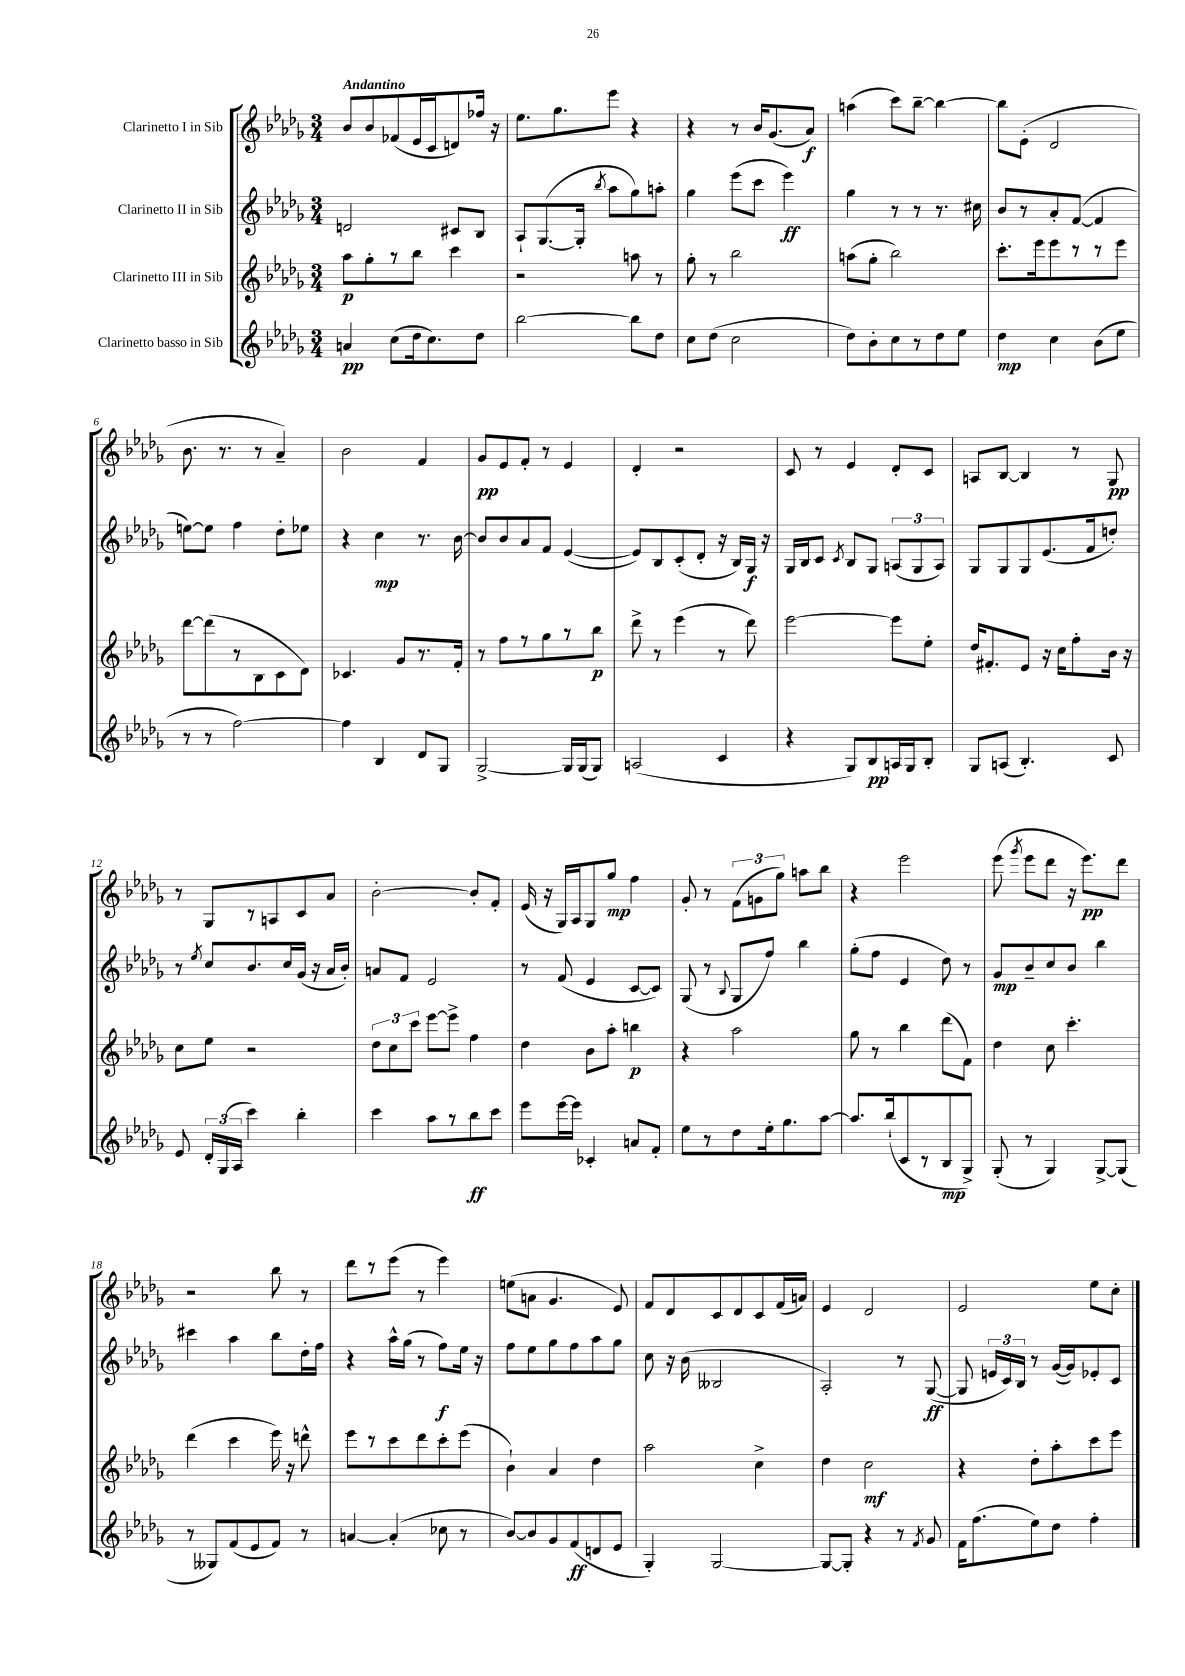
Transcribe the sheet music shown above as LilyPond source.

<<
\new StaffGroup <<
\new Staff = "s0" \with { instrumentName = "Clarinetto I in Sib" } {
    \clef treble \key des \major \numericTimeSignature \time 3/4 \tempo "Andantino"
    \autoBeamOff bes'8[ bes'8 fes'8( ees'16 c'16 d'8) fes''16] r16 |
    ees''8.[ ges''8. ees'''8] r4 |
    r4 r8 bes'16[ ges'8.( aes'8]\f) |
    a''4( c'''8[) bes''8]~-- bes''4~ |
    bes''8[ ees'8]-.( des'2 |
    bes'8. r8. r8 aes'4--) |
    bes'2 f'4 |
    ges'8[\pp ees'8 f'8]-. r8 ees'4 |
    des'4-. r2 |
    c'8 r8 ees'4 des'8[-. c'8] |
    a8[ bes8]~ bes4 r8 ges8\pp |
    r8 ges8[ r8 a8 c'8 aes'8] |
    bes'2~-. bes'8[-. f'8]-. |
    ees'16( r16 ges16[) aes16 ges8 ges''8]\mp f''4 |
    ges'8-. r8 \tuplet 3/2 { f'8[( g'8 ges''8]) } a''8[ bes''8] |
    r4 ees'''2 |
    ees'''8( \acciaccatura { ges'''8 } ees'''8[ des'''8] r16 ees'''8.[\pp) des'''8] |
    r2 bes''8 r8 |
    des'''8[ r8 ees'''8]( r8 ees'''4) |
    e''8[( a'8] ges'4. ees'8) |
    f'8[ des'8 c'8 des'8 c'8 f'16( a'16]) |
    ees'4 des'2 |
    ees'2 ees''8[ c''8]-. \bar "|." |
}
\new Staff = "s1" \with { instrumentName = "Clarinetto II in Sib" } {
    \clef treble \key des \major \numericTimeSignature \time 3/4
    \autoBeamOff d'2 cis'8[ bes8] |
    aes8[-! ges8.~( ges16]-. \acciaccatura { bes''8 } aes''8[ ges''8) a''8]-. |
    ges''4 ees'''8[( c'''8] ees'''4\ff) |
    ges''4 r8 r8 r8. cis''16 |
    bes'8[ r8 aes'8-. f'8]~( f'4 |
    e''8[~) e''8] f''4 des''8[-. ees''8] |
    r4 c''4\mp r8. bes'16~ |
    bes'8[ bes'8 aes'8 f'8] ees'4~( |
    ees'8[) bes8 c'8-.( des'8]-. r16 bes16[) ges16]\f r16 |
    ges16[ bes16 c'8] \acciaccatura { c'8 } bes8[ ges8] \tuplet 3/2 { a8[( ges8 a8]) } |
    ges8[ ges8 ges8 ees'8.( f'16 d''8]-.) |
    r8 \acciaccatura { ees''8 } c''8[ bes'8. c''16 ges'16]( r16 aes'16[ bes'16]-.) |
    a'8[ f'8] ees'2 |
    r8 f'8( ees'4 c'8[~ c'8]) |
    ges8( r8 \appoggiatura { bes8 } ges8[ f''8]) bes''4 |
    ges''8[-.( f''8] ees'4 des''8) r8 |
    ges'8[\mp bes'8-- c''8 bes'8] bes''4 |
    cis'''4 aes''4 bes''8[ des''16-. f''16] |
    r4 aes''16[-^ ges''16]( r8 f''8[\f) ees''16] r16 |
    f''8[ ees''8 ges''8 f''8 aes''8 ges''8] |
    c''8 r16 bes'16( beses2 |
    aes2-.) r8 ges8~\ff( |
    ges8 \tuplet 3/2 { e'16[ c'16) bes16] } r8 ges'16[~( ges'16) ees'8-. c'8] \bar "|." |
}
\new Staff = "s2" \with { instrumentName = "Clarinetto III in Sib" } {
    \clef treble \key des \major \numericTimeSignature \time 3/4
    \autoBeamOff aes''8[\p ges''8-. r8 bes''8] c'''4 |
    r2 a''8 r8 |
    ges''8-. r8 bes''2 |
    a''8[( ges''8]-. bes''2) |
    c'''8.[-. ees'''16 ees'''8 r8 r8 ees'''8] |
    des'''8[~ des'''8( r8 bes8 c'8 des'8]) |
    ces'4. ges'8[ r8. f'16]-. |
    r8 f''8[ r8 ges''8 r8 bes''8]\p |
    des'''8-> r8 ees'''4( r8 des'''8) |
    ees'''2~ ees'''8[ ees''8]-. |
    des''16[ fis'8.-. ees'8] r16 c''16[ f''8-. bes'16] r16 |
    c''8[ ees''8] r2 |
    \tuplet 3/2 { des''8[ c''8 c'''8] } ees'''8[~ ees'''8]-> f''4 |
    des''4 bes'8[ aes''8]-. b''4\p |
    r4 aes''2 |
    ges''8 r8 bes''4 des'''8[( f'8]) |
    des''4 c''8 c'''4.-. |
    des'''4( c'''4 ees'''16) r16 d'''8-^ |
    ees'''8[ r8 c'''8 des'''8 c'''8-. ees'''8]( |
    bes'4-!) aes'4 des''4 |
    aes''2 c''4-> |
    des''4 c''2\mf |
    r4 des''8[-. aes''8-. c'''8 ees'''8] \bar "|." |
}
\new Staff = "s3" \with { instrumentName = "Clarinetto basso in Sib" } {
    \clef treble \key des \major \numericTimeSignature \time 3/4
    \autoBeamOff a'4\pp c''8[( des''16 c''8.) des''8] |
    bes''2~ bes''8[ des''8] |
    c''8[ des''8]( c''2 |
    des''8[) bes'8-. c''8 r8 des''8 ees''8] |
    des''4\mp c''4 bes'8[( ees''8] |
    r8 r8 f''2~) |
    f''4 bes4 des'8[ ges8] |
    ges2~-> ges16[ ges16( ges8]) |
    a2( c'4 |
    r4 ges8[) bes8\pp a16 ges16 bes8]-. |
    ges8[ a8]( bes4.-.) c'8 |
    ees'8 \tuplet 3/2 { des'16[-. ges16( aes16] } c'''4) bes''4-. |
    c'''4 aes''8[ r8 bes''8\ff c'''8] |
    ees'''8[ ees'''16~ ees'''16] ces'4-. a'8[ f'8]-. |
    ees''8[ r8 des''8 ees''16-. ges''8. aes''8]~ |
    aes''8.[ bes''16-!( c'8 r8 bes8\mp ges8]->) |
    ges8-.( r8 ges4) ges8[~-> ges8]( |
    r8 geses8[) f'8( ees'8 f'8]) r8 |
    a'4~ a'4-.( ces''8 r8 |
    bes'8[~) bes'8 ges'8 f'8\ff( d'8 ees'8] |
    ges4-.) ges2~ |
    ges8[~ ges8]-. r4 r8 \acciaccatura { f'8 } ges'8 |
    f'16[ f''8.( ees''8) des''8] f''4-. \bar "|." |
}
>>
>>
